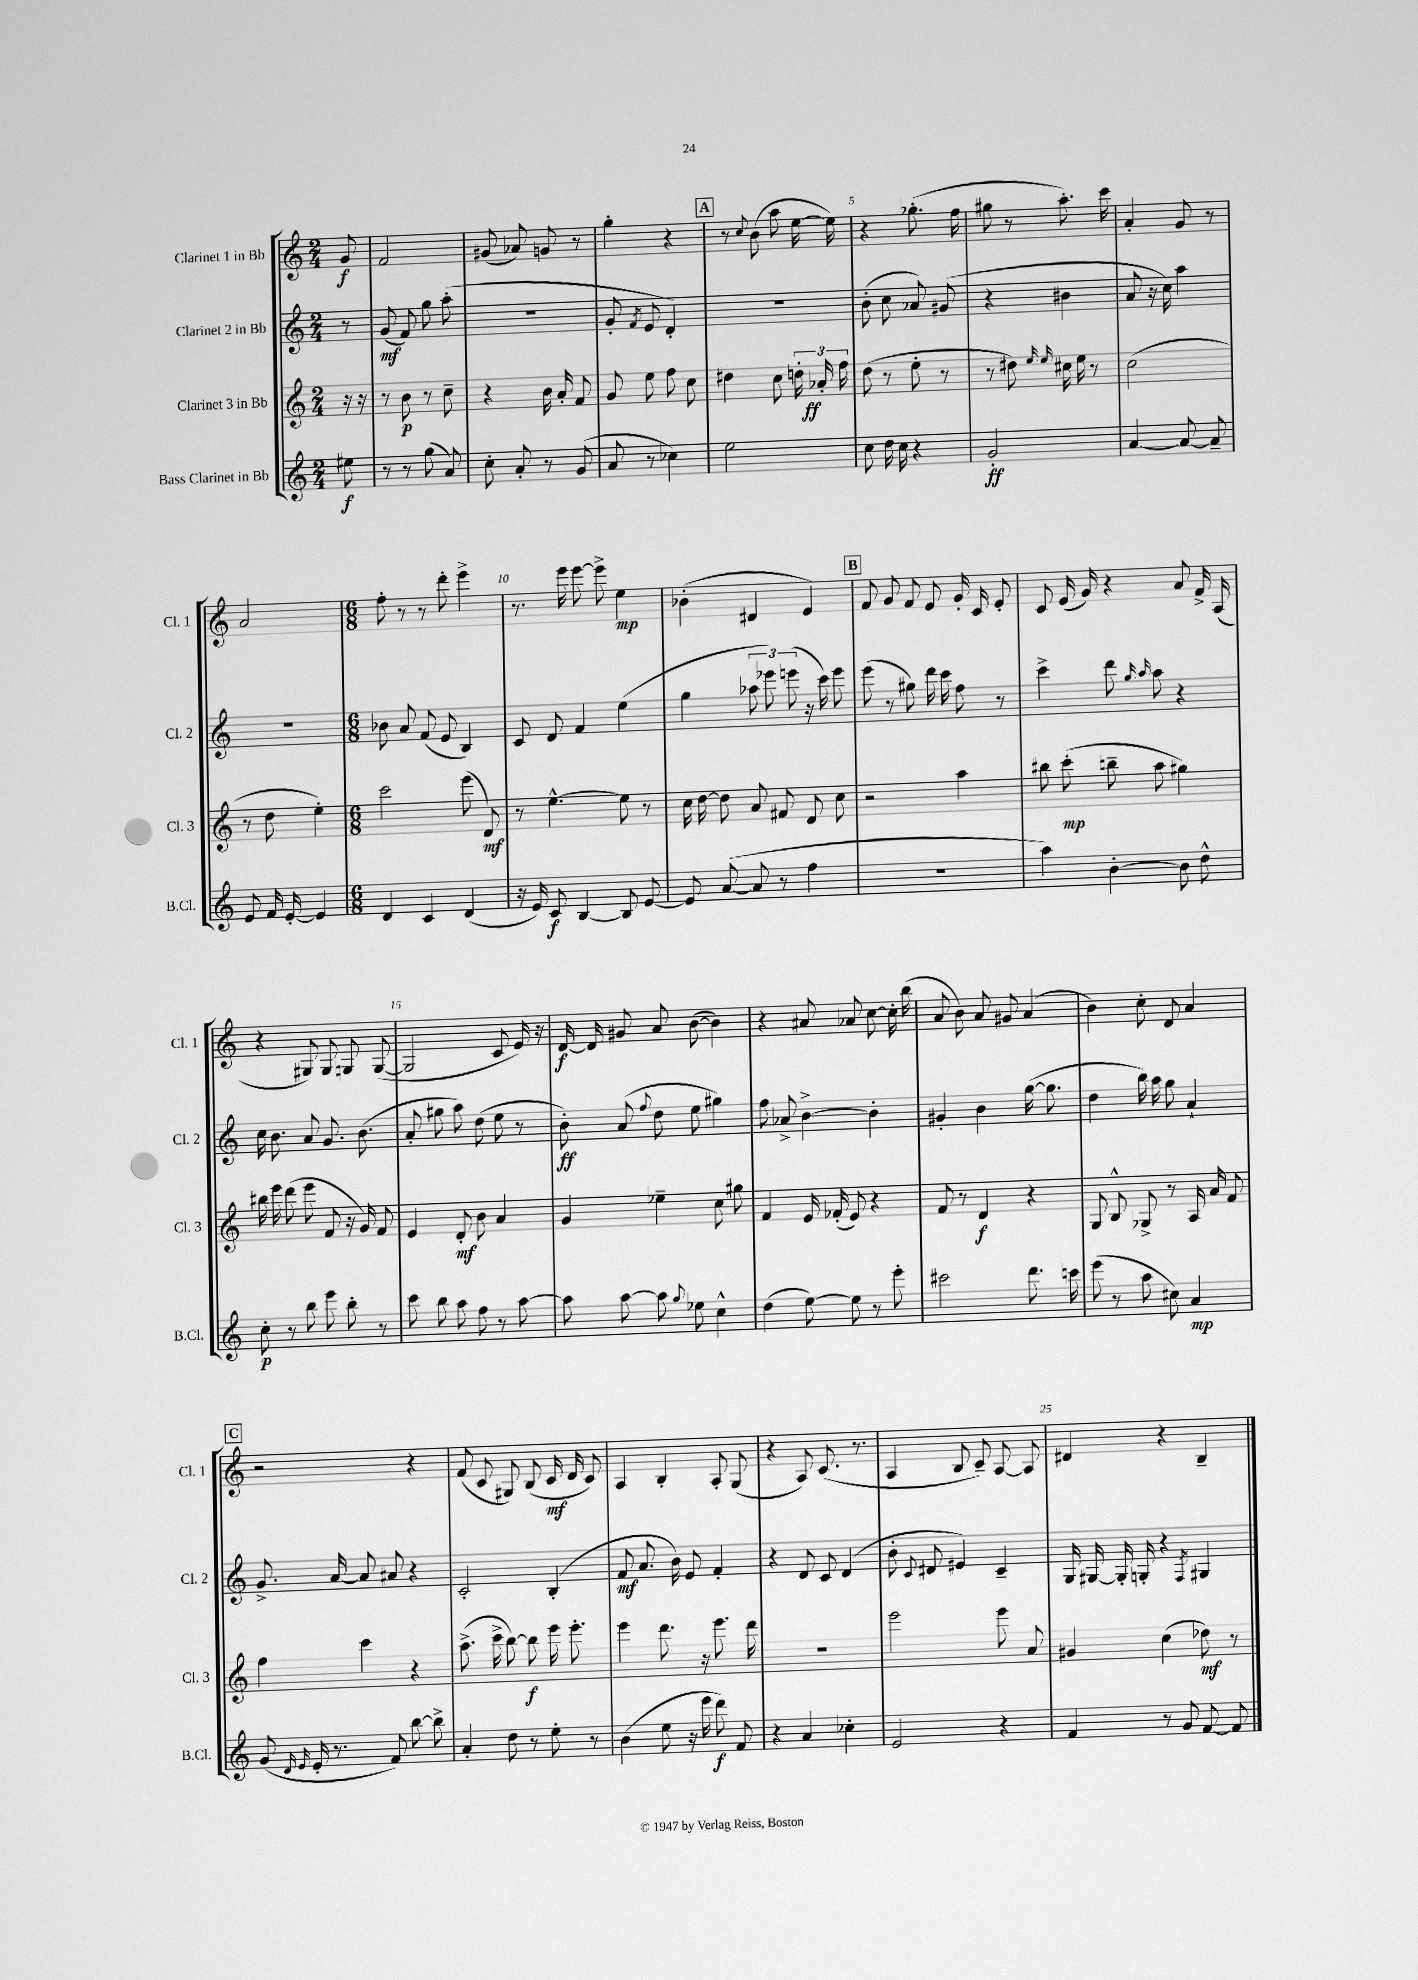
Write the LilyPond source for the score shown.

<<
\new StaffGroup <<
\new Staff = "s0" \with { instrumentName = "Clarinet 1 in Bb" shortInstrumentName = "Cl. 1" } {
    \clef treble \key c \major \numericTimeSignature \time 2/4 \partial 8
    \autoBeamOff g'8\f |
    f'2 |
    gis'8( aes'8) g'8 r8 |
    g''4-. r4 |
    \mark \markup { \box "A" } r8 \appoggiatura { c''8 } b'8( a''8 e''16~ e''16) |
    r4 ges''8.-.( f''16 |
    gis''8 r8 a''8.-.) c'''16 |
    a'4-. g'8 r8 |
    a'2 |
    \numericTimeSignature \time 6/8 f''8-. r8 r8 d'''8-. e'''4-> |
    r8. e'''16 e'''8~ e'''8-> e''4\mp |
    bes'4-.( dis'4 e'4) |
    \mark \markup { \box "B" } f'8 g'8 f'8 e'8 g'16-. c'16 e'8-. |
    c'8 e'16( g'16) r4 a'8 f'16-> a16( |
    r4 gis8) gis8 g8 g8~( |
    g2 c'8 e'16) r16 |
    d'16~\f d'16 gis'8 a'8 b'8~( b'4) |
    r4 ais'8 aes'8 c''8~ c''16-. b''16( |
    a'8 b'8) a'8 gis'8 a'4( |
    b'4) c''8-. d'8 a'4 |
    \mark \markup { \box "C" } r2 r4 |
    f'8( c'8 gis8) b8( c'16\mf d'16 c'8) |
    a4 b4-. a8-. g8( |
    r4 a8) c'8.( r8. |
    a4 b8 c'8--) a8~ a8 |
    dis'4 r4 b4-- \bar "|." |
}
\new Staff = "s1" \with { instrumentName = "Clarinet 2 in Bb" shortInstrumentName = "Cl. 2" } {
    \clef treble \key c \major \numericTimeSignature \time 2/4 \partial 8
    \autoBeamOff r8 |
    g'8\mf( f'8) g''8 a''8-.( |
    R2 |
    g'8-. \acciaccatura { f'8 } e'8 d'4-.) |
    \mark \markup { \box "A" } R2 |
    b'8-.( c''8 aes'8) gis'8( |
    r4 bis'4 |
    a'8 r16 c''16) a''4 |
    r2 |
    \numericTimeSignature \time 6/8 bes'8 a'8 f'8( e'8 b4) |
    c'8 d'8 f'4 e''4( |
    g''4 \tuplet 3/2 { aes''8 ees'''8) e'''8( } r16 c'''16) e'''8 |
    \mark \markup { \box "B" } e'''8( r8 gis''8) d'''16 c'''16 f''8 r8 |
    c'''4-> d'''8 \grace { g''16 a''16 } a''8 r4 |
    c''16 b'8. a'8 g'8. b'8.( |
    a'8-. gis''8 a''8) d''8( e''8 r8 |
    b'8-.\ff) a'8( \appoggiatura { f''8 } d''8 e''8 gis''4) |
    f''8 aes'8-> b'4~-> b'4-. |
    gis'4-. b'4 g''16~( g''8. |
    d''4 b''16) a''16 g''8 a'4-! |
    \mark \markup { \box "C" } g'8.-> a'16~ a'8 ais'8 r4 |
    c'2-. b4-.( |
    f'8\mf a'8. b'16) e'8 f'4-. |
    r4 d'8 c'8 d'4( |
    b'8-. \appoggiatura { c'8 } dis'8 eis'4) c'4-- |
    g16 gis16~ gis16-. g16-. r4 \acciaccatura { f8 } gis4 \bar "|." |
}
\new Staff = "s2" \with { instrumentName = "Clarinet 3 in Bb" shortInstrumentName = "Cl. 3" } {
    \clef treble \key c \major \numericTimeSignature \time 2/4 \partial 8
    \autoBeamOff r16 r16 |
    r8 b'8\p r8 c''8-- |
    r4 b'16 a'16-. f'8 |
    g'8 e''8 f''8 c''8 |
    \mark \markup { \box "A" } dis''4 c''8 \tuplet 3/2 { d''16-. aes'16-.\ff f''16 } |
    d''8( r8 e''8-. r8 |
    r8 dis''8) \grace { e''16 e''16 } cis''16 e''16 r8 |
    c''2( |
    r8 d''8 e''4-.) |
    \numericTimeSignature \time 6/8 c'''2 e'''8( d'8\mf) |
    r8 e''4.~-^ e''8 r8 |
    c''16 d''16~ d''8 a'8 fis'8 d'8 c''8 |
    \mark \markup { \box "B" } r2 a''4 |
    bis''8 c'''8-.\mp( b''8-- a''8 gis''4) |
    bis''16 e'''16 d'''8( e'''8 f'8 r16 g'16) f'8 |
    e'4 d'8-.\mf b'8 a'4 |
    g'4 ees''4-- c''8 gis''8 |
    f'4 e'16 fes'16-.( e'8) r4 |
    f'8 r8 d'4\f r4 |
    g8 b8-^ ges8-> r8 a16 a'16 f'8 |
    \mark \markup { \box "C" } f''4 c'''4 r4 |
    a''8.->( c'''16-> b''8~) b''8\f e'''16 e'''8.-. |
    e'''4 d'''8. r16 e'''8. d'''16 |
    R2. |
    e'''2 e'''8 a'8 |
    gis'4 c''4( des''8\mf) r8 \bar "|." |
}
\new Staff = "s3" \with { instrumentName = "Bass Clarinet in Bb" shortInstrumentName = "B.Cl." } {
    \clef treble \key c \major \numericTimeSignature \time 2/4 \partial 8
    \autoBeamOff eis''8\f |
    r8 r8 g''8( a'8) |
    c''8-. a'8-. r8 g'8( |
    a'8 r8 ces''4) |
    \mark \markup { \box "A" } e''2 |
    c''8 d''16 c''16 r4 |
    g'2-.\ff |
    a'4~ a'8~ a'8-- |
    e'8 f'16 e'16~-. e'4 |
    \numericTimeSignature \time 6/8 d'4 c'4 d'4( |
    r16 e'16) c'8\f b4~ b8 e'8~ |
    e'8 a'8~( a'8 r8 f''4 |
    \mark \markup { \box "B" } R2. |
    a''4) b'4~-. b'8 d''8-^ |
    c''8-.\p r8 b''8 e'''8 b''8-. r8 |
    c'''8 b''8 a''8 f''8 r8 a''8~ |
    a''8 a''8~ a''8 \appoggiatura { g''8 } ees''8 c''4-^ |
    d''4( e''8~) e''8 r8 e'''8-. |
    cis'''2 d'''8. c'''16 |
    e'''8( r8 a''8 cis''8) a'4\mp |
    \mark \markup { \box "C" } g'8( \grace { d'16 e'16 } e'16-. r8. f'8) b''8~ b''8-> |
    a'4-. d''8 r8 e''8-. r8 |
    b'4( e''8 r16 e'''16 d'''8\f) f'8 |
    r4 a'4 ces''4-. |
    e'2 r4 |
    f'4 r8 g'8 f'8~ f'8 \bar "|." |
}
>>
>>
\layout { \context { \Score \override BarNumber.break-visibility = ##(#f #t #t) barNumberVisibility = #(every-nth-bar-number-visible 5) } }
